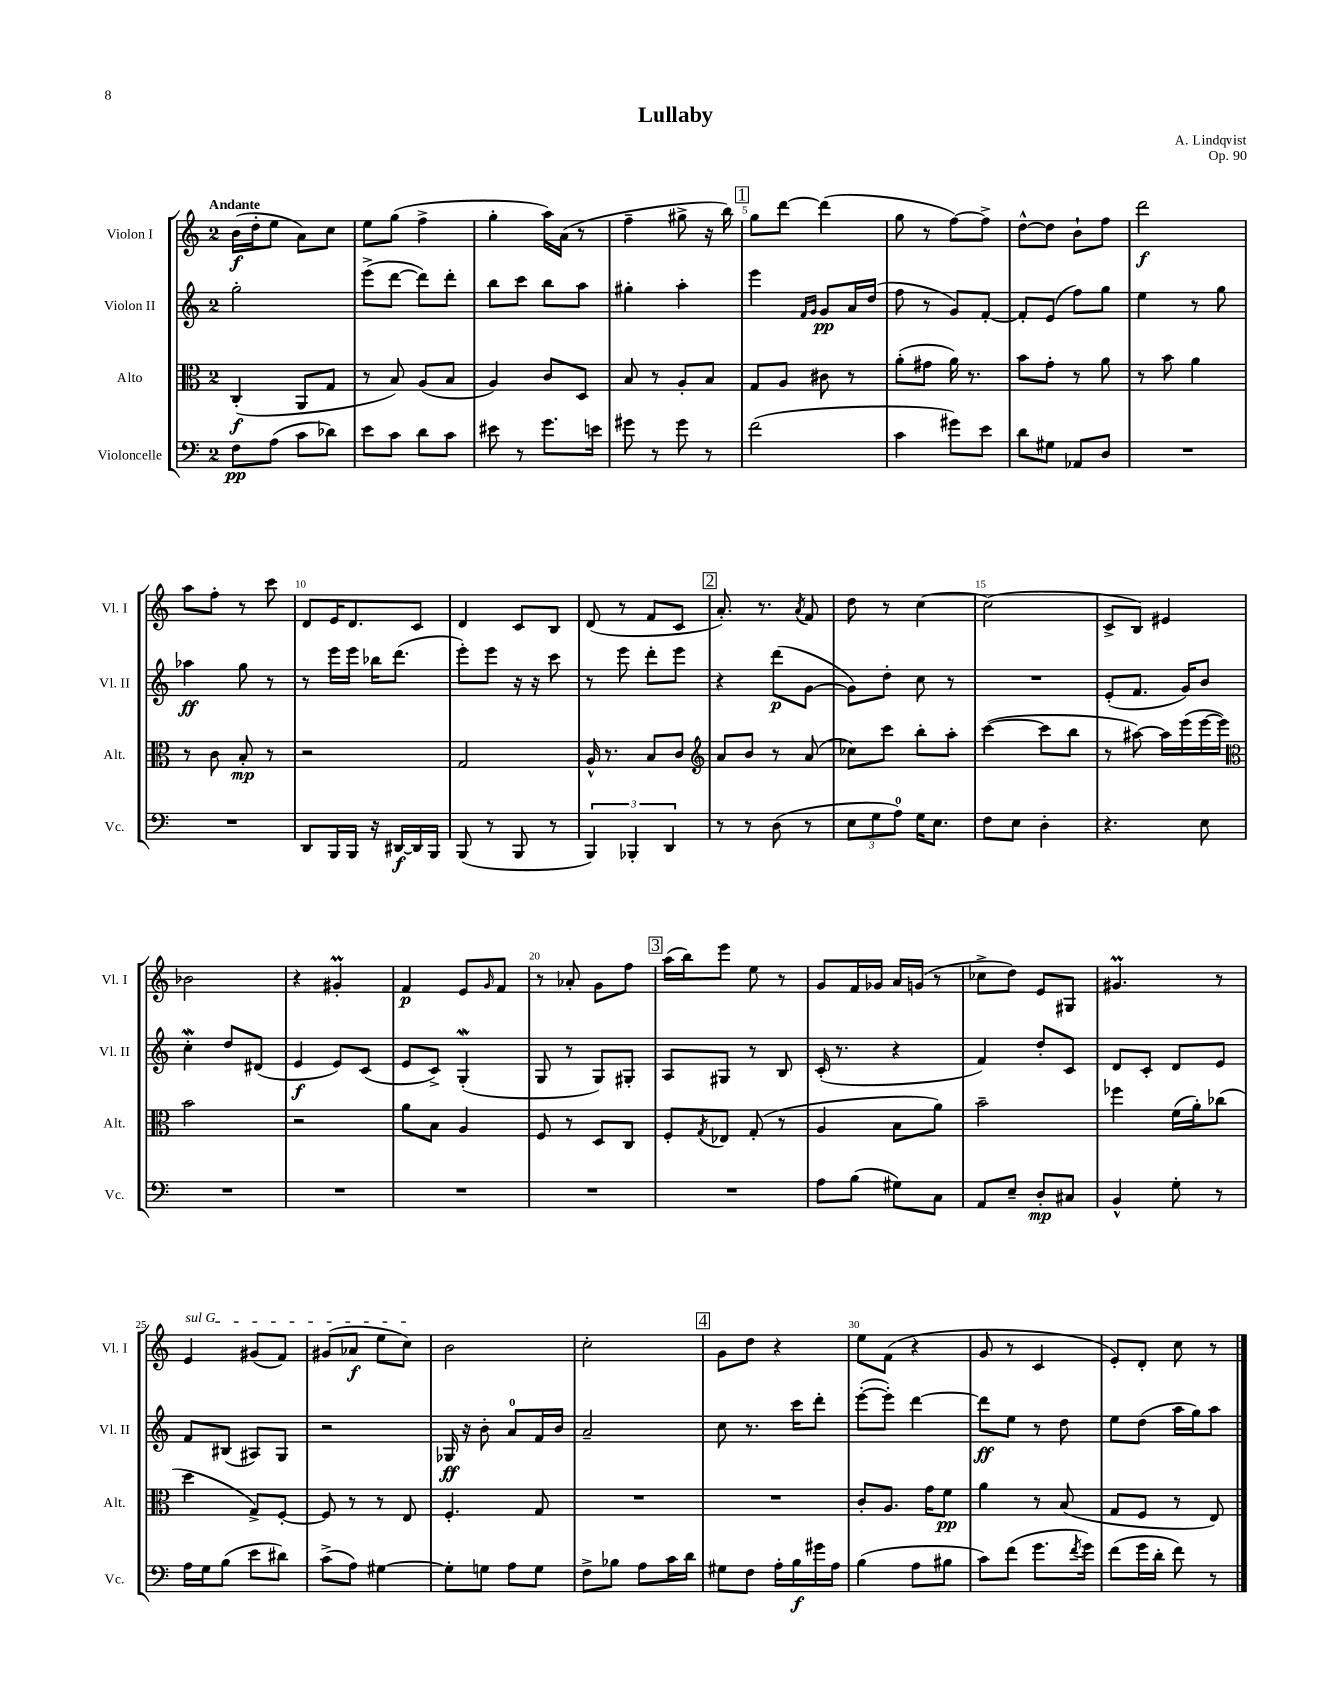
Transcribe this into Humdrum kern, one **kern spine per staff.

**kern	**kern	**kern	**kern
*staff4	*staff3	*staff2	*staff1
*clefF4	*clefC3	*clefG2	*clefG2
*k[]	*k[]	*k[]	*k[]
*M2/4	*M2/4	*M2/4	*M2/4
8F	(4C'	2gg'	(16b
.	.	.	16dd'
(8A	.	.	8ee
8c	8AA	.	8a)
8d-)	8G	.	8cc
=	=	=	=
8e	8r	(8eee^	8ee
8c	8B)	[8ddd	(8gg
8d	(8A	8ddd])	4ff^
8c	8B	8ddd'	.
=	=	=	=
8e#	4A)	8bb	4gg'
8r	.	8ccc	.
8.g	8c	8bb	16aa)
.	.	.	(16a
.	8D	8aa	8r
16e	.	.	.
=	=	=	=
8g#	8B	4gg#'	4ff~
8r	8r	.	.
8g#	8A'	4aa'	8gg#^
8r	8B	.	16r
.	.	.	16bb)
=	=	=	=
(2f	8G	4eee	8gg
.	8A	.	[8ddd
.	.	16qqf	.
.	.	16qqg	.
.	8c#	8g	(4ddd]
.	8r	16a	.
.	.	(16dd	.
=	=	=	=
4c	(8a'	8ff	8gg
.	8g#	8r	8r
8g#)	16a)	8g)	[8ff)
.	8.r	.	.
8e	.	[8f'	8ff^]
=	=	=	=
8d	8b	8f']	[8dd^^
8G#	8g'	(8e	8dd]
8AA-	8r	8ff)	8b`
8D	8a	8gg	8ff
=	=	=	=
2r	8r	4ee	2ddd
.	8b	.	.
.	4a	8r	.
.	.	8gg	.
=	=	=	=
2r	8r	4aa-	8aa
.	8c	.	8ff'
.	8B'	8gg	8r
.	8r	8r	8ccc
=	=	=	=
8DD	2r	8r	8d
16BBB	.	16eee	16e
16BBB	.	16eee	8.d
16r	.	16bb-	.
[16DD#	.	(8.ddd	.
16DD#]	.	.	8c
16BBB	.	.	.
=	=	=	=
(8BBB	2G	8eee')	4d
8r	.	8eee	.
8BBB	.	16r	8c
.	.	16r	.
8r	.	8ccc	8B
=	=	=	=
6BBB)	16A^^	8r	(8d
.	8.r	.	.
.	.	8eee	8r
6BBB-'	.	.	.
.	8B	8ddd'	8f
6DD	.	.	.
.	8c	8eee	8c
=	=	=	=
*	*clefG2	*	*
8r	8a	4r	8.a')
8r	8b	.	.
.	.	.	8.r
(8D	8r	(8ddd	.
.	.	.	8qa
8r	(8a	[8g	8f
=	=	=	=
12E	8cc-)	8g])	8dd
12G	.	.	.
.	8ccc	8dd'	8r
12A)	.	.	.
16G	8bb'	8cc	[4cc
8.E	.	.	.
.	8aa'	8r	.
=	=	=	=
8F	([4ccc	2r	(2cc]
8E	.	.	.
4D'	8ccc]	.	.
.	8bb	.	.
=	=	=	=
4.r	8r	(8e'	8c^
.	[8aa#)	8.f	8B)
.	16aa#]	.	4e#
.	(16eee	16g)	.
8E	[16eee	8b	.
.	16eee])	.	.
=	=	=	=
*	*clefC3	*	*
2r	2b	4cc'	2b-
.	.	8dd	.
.	.	(8d#	.
=	=	=	=
2r	2r	4e	4r
.	.	8e)	4g#'
.	.	(8c	.
=	=	=	=
2r	8a	8e	4f
.	8B	8c^)	.
.	4A	(4G'	8e
.	.	.	16qqg
.	.	.	8f
=	=	=	=
2r	8F	8G	8r
.	8r	8r	8a-'
.	8D	8G)	8g
.	8C	8G#'	8ff
=	=	=	=
2r	8F'	8A	(16aa
.	.	.	16bb)
.	8qG	.	.
.	8E-	8G#	8eee
.	(8G'	8r	8ee
.	8r	8B	8r
=	=	=	=
8A	4A	(16c'	8g
.	.	8.r	.
(8B	.	.	16f
.	.	.	16g-
8G#)	8B	4r	16a
.	.	.	(16g
8C	8a)	.	8r
=	=	=	=
8AA	2b~	4f)	8cc-^
8E~	.	.	8dd)
8D'	.	8dd'	8e
8C#	.	8c	8G#
=	=	=	=
4BB^^	4ff-	8d	4.g#
.	.	8c'	.
8G'	(16f	8d	.
.	16a')	.	.
8r	(8cc-	8e	8r
=	=	=	=
16A	4dd	8f	4e
16G	.	.	.
(8B	.	(8B#	.
8e	8G^)	8A#)	(8g#
8d#)	[8F'	8G	8f)
=	=	=	=
(8c^	8F]	2r	(8g#
8A)	8r	.	8a-
[4G#	8r	.	8ee
.	8E	.	8cc)
=	=	=	=
8G#']	4.F'	16G-	2b
.	.	16r	.
8G	.	8b'	.
8A	.	8a	.
8G	8G	16f	.
.	.	16b	.
=	=	=	=
8F^	2r	2a~	2cc'
8B-	.	.	.
8A	.	.	.
16c	.	.	.
16d	.	.	.
=	=	=	=
8G#	2r	8cc	8g
8F	.	8.r	8dd
16A'	.	.	4r
16B	.	16ccc	.
16g#	.	8ddd'	.
16A	.	.	.
=	=	=	=
(4B	8c'	([8eee'	8ee
.	8.A	8eee'])	(8f
8A	.	[4ddd	4r
.	16g	.	.
8B#	8f	.	.
=	=	=	=
8c)	4a	8ddd]	8g
(8f	.	8ee	8r
8.g	8r	8r	4c
.	(8B	8dd	.
8qf	.	.	.
16g)	.	.	.
=	=	=	=
(8f	8G	8ee	8e')
16g	8F	(8dd	8d'
16d'	.	.	.
8f)	8r	16aa	8cc
.	.	16gg)	.
8r	8E)	8aa	8r
==	==	==	==
*-	*-	*-	*-
